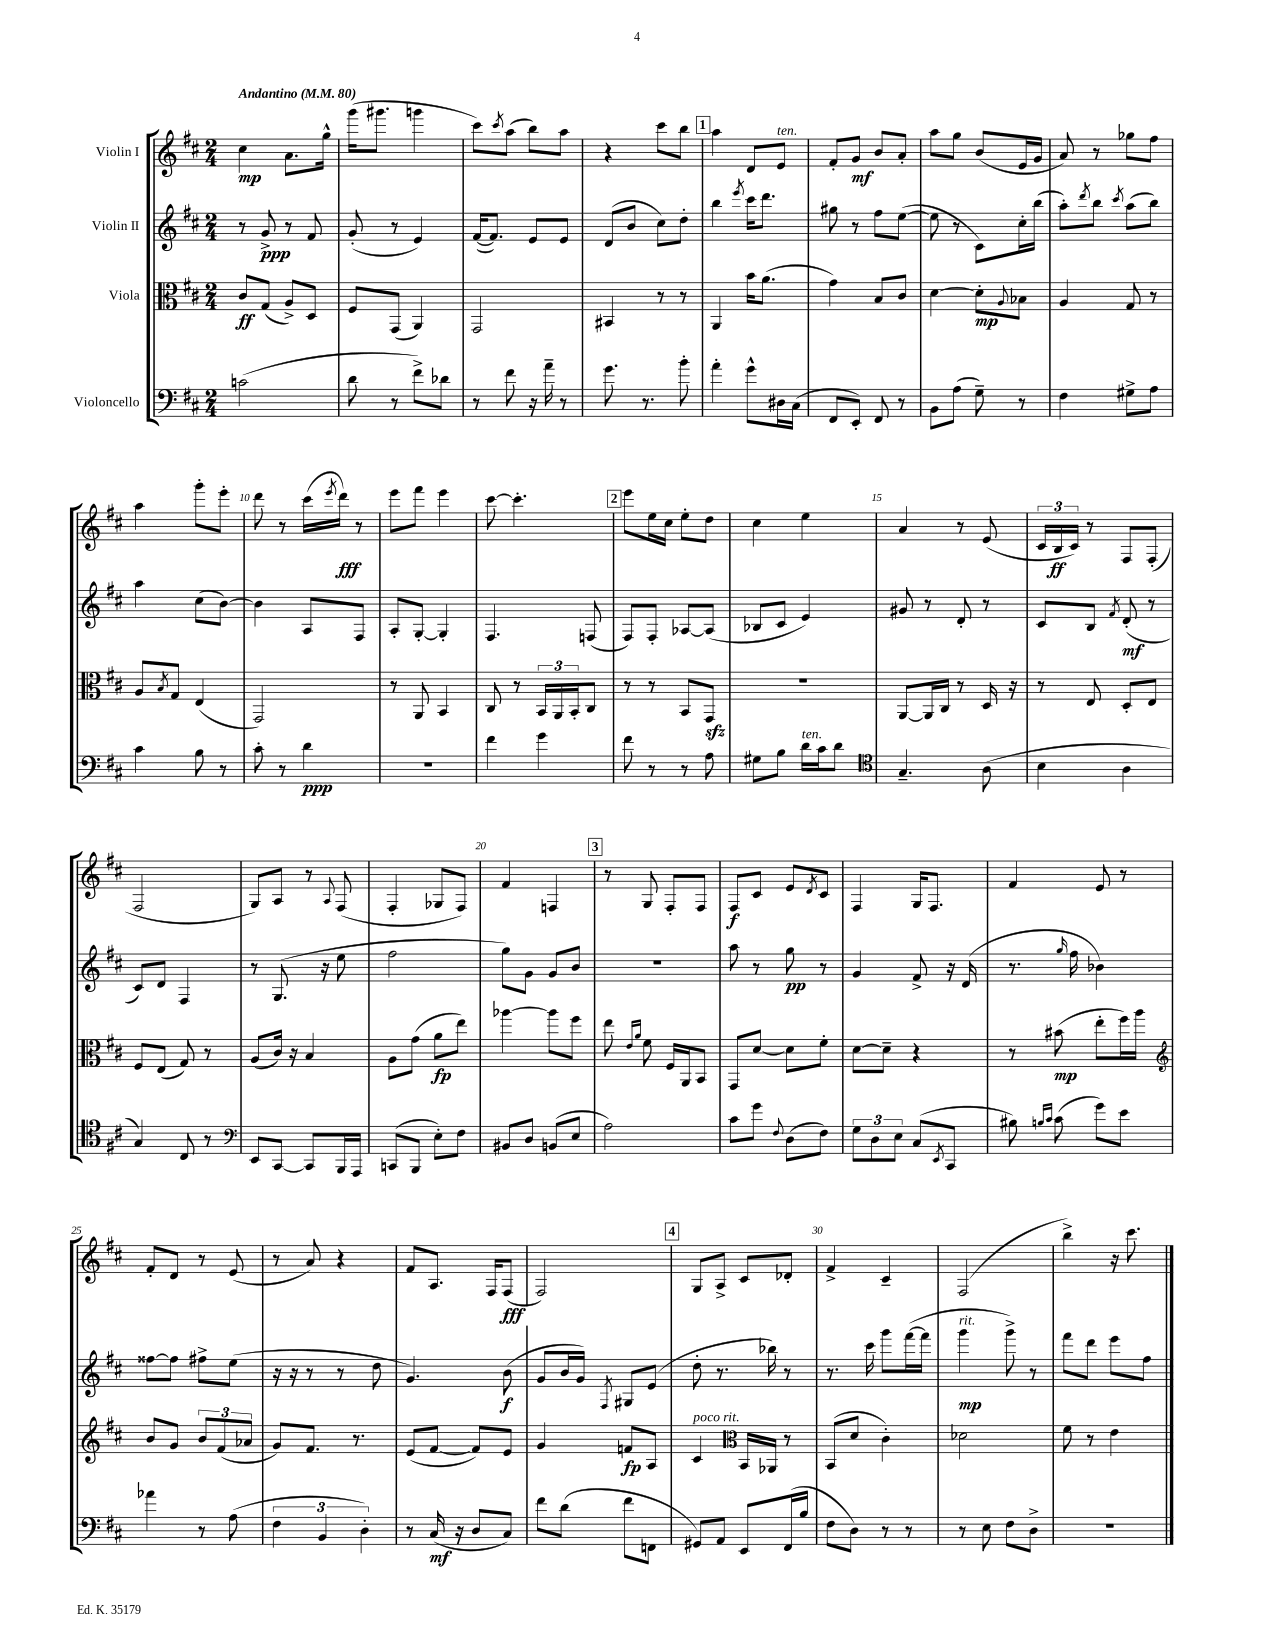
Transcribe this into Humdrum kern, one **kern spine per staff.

**kern	**dynam	**kern	**dynam	**kern	**dynam	**kern	**dynam
*part4	*part4	*part3	*part3	*part2	*part2	*part1	*part1
*staff4	*staff4	*staff3	*staff3	*staff2	*staff2	*staff1	*staff1
*I"Violoncello	*	*I"Viola	*	*I"Violin II	*	*I"Violin I	*
*clefF4	*	*clefC3	*	*clefG2	*	*clefG2	*
*k[f#c#]	*	*k[f#c#]	*	*k[f#c#]	*	*k[f#c#]	*
*M2/4	*	*M2/4	*	*M2/4	*	*M2/4	*
*MM80	*	*MM80	*	*MM80	*	*MM80	*
=1	=1	=1	=1	=1	=1	=1	=1
!	!	!	!	!	!	!LO:TX:a:B:t=Andantino	!
(2cn\	.	8c#/L	ff	8r	.	4cc#\	mp
.	.	(8G/J	.	8g^/	ppp	.	.
.	.	8A^/L)	.	8r	.	8.a\L	.
.	.	8D/J	.	8f#/	.	.	.
.	.	.	.	.	.	16gg^^\Jk	.
=2	=2	=2	=2	=2	=2	=2	=2
8d\	.	8F#/L	.	(8g'/	.	(16ggg\KL	.
.	.	.	.	.	.	8.ggg#X\J	.
8r	.	(8GG/J	.	8r	.	.	.
8f#^\L)	.	4AA/)	.	4e/)	.	4gggn\	.
8d-X\J	.	.	.	.	.	.	.
=3	=3	=3	=3	=3	=3	=3	=3
8r	.	2GG/	.	([16f#/KL	.	8ccc#\L)	.
.	.	.	.	8.f#/J])	.	.	.
.	.	.	.	.	.	8qccc#/	.
8f#\	.	.	.	.	.	(8aa\J	.
16r	.	.	.	8e/L	.	8bb\L)	.
16a~\	.	.	.	.	.	.	.
8r	.	.	.	8e/J	.	8aa\J	.
=4	=4	=4	=4	=4	=4	=4	=4
8.g\	.	4BB#X/	.	(8d/L	.	4r	.
.	.	.	.	8b/J	.	.	.
8.r	.	.	.	.	.	.	.
.	.	8r	.	8cc#\L)	.	8ccc#\L	.
8b'\	.	8r	.	8dd'\J	.	8bb\J	.
!!LO:REH:place=s1:t=1
=5	=5	=5	=5	=5	=5	=5	=5
4a'\	.	4AA/	.	4bb\	.	4aa\	.
.	.	.	.	8qeee/	.	.	.
8g^^\L	.	16b\KL	.	16ccc#\KL	.	8d/L	.
.	.	(8.a\J	.	8.ddd\J	.	.	.
!	!	!	!	!	!	!LO:TX:a:i:t=ten.	!
16D#X\L	.	.	.	.	.	8e/J	.
(16C#\JJ	.	.	.	.	.	.	.
=6	=6	=6	=6	=6	=6	=6	=6
8FF#/L	.	4g\)	.	8gg#X\	.	8f#'/L	.
8EE'/J)	.	.	.	8r	.	8g/J	mf
8FF#/	.	8B/L	.	8ff#\L	.	8b/L	.
8r	.	8c#/J	.	([8ee\J	.	8a'/J	.
=7	=7	=7	=7	=7	=7	=7	=7
8BB\L	.	[4d\	.	8ee\]	.	8aa\L	.
(8A\J	.	.	.	8r	.	8gg\J	.
8G~\)	.	8d'\L]	mp	8c#\L)	.	(8b/L	.
.	.	8qqA/	.	.	.	.	.
8r	.	8B-X\J	.	16cc#'\L	.	16e/L	.
.	.	.	.	(16bb\JJ	.	16g/JJ	.
=8	=8	=8	=8	=8	=8	=8	=8
4F#\	.	4A/	.	8aa'\L)	.	8a/)	.
.	.	.	.	8qddd/	.	.	.
.	.	.	.	8bb\J	.	8r	.
.	.	.	.	8qccc#/	.	.	.
8G#X^\L	.	8G/	.	(8aa\L	.	8gg-X\L	.
8A\J	.	8r	.	8bb\J)	.	8ff#\J	.
!!LO:LB:g=z
=9	=9	=9	=9	=9	=9	=9	=9
4c#\	.	8A/L	.	4aa\	.	4aa\	.
.	.	8qB/	.	.	.	.	.
.	.	8G/J	.	.	.	.	.
8B\	.	(4E/	.	(8cc#\L	.	8ggg'\L	.
8r	.	.	.	[8b\J)	.	8eee'\J	.
=10	=10	=10	=10	=10	=10	=10	=10
8c#'\	.	2GG/)	.	4b\]	.	8ddd\	.
8r	.	.	.	.	.	8r	.
4d\	ppp	.	.	8A/L	.	(16ccc#\LL	.
.	.	.	.	.	.	8qeee/	.
.	.	.	.	.	.	16ddd\JJ)	fff
.	.	.	.	8F#/J	.	8r	.
=11	=11	=11	=11	=11	=11	=11	=11
2r	.	8r	.	8A'/L	.	8eee\L	.
.	.	8AA/	.	[8G'/J	.	8fff#\J	.
.	.	4BB/	.	4G'/]	.	4eee\	.
=12	=12	=12	=12	=12	=12	=12	=12
4f#\	.	8C#/	.	4.F#/	.	[8ccc#\	.
.	.	8r	.	.	.	4.ccc#'\]	.
4g\	.	24BB/LL	.	.	.	.	.
.	.	24AA/	.	.	.	.	.
.	.	24BB'/J	.	.	.	.	.
.	.	8C#/J	.	(8Fn/	.	.	.
!!LO:REH:place=s1:t=2
=13	=13	=13	=13	=13	=13	=13	=13
8f#\	.	8r	.	8F#/L)	.	8eee\L	.
8r	.	8r	.	8F#'/J	.	16ee\L	.
.	.	.	.	.	.	16cc#\JJ	.
8r	.	8BB/L	.	[8A-X/L	.	8ee'\L	.
8A\	.	8GGzz/J	.	(8A-/J]	.	8dd\J	.
=14	=14	=14	=14	=14	=14	=14	=14
8G#X\L	.	2r	.	8B-X/L	.	4cc#\	.
8B\J	.	.	.	8c#/J	.	.	.
!LO:TX:a:i:t=ten.	!	!	!	!	!	!	!
16d\LL	.	.	.	4e/)	.	4ee\	.
16c#\J	.	.	.	.	.	.	.
8d\J	.	.	.	.	.	.	.
=15	=15	=15	=15	=15	=15	=15	=15
*clefC4	*	*	*	*	*	*	*
4.G~/	.	[8AA/L	.	8g#X/	.	4a/	.
.	.	16AA/L]	.	8r	.	.	.
.	.	16C#/JJ	.	.	.	.	.
.	.	8r	.	8d'/	.	8r	.
(8A\	.	16D/	.	8r	.	(8e/	.
.	.	16r	.	.	.	.	.
=16	=16	=16	=16	=16	=16	=16	=16
4B\	.	8r	.	8c#/L	.	24c#/LL	.
.	.	.	.	.	.	24B/	ff
.	.	.	.	.	.	24c#/JJ)	.
.	.	8E/	.	8B/J	.	8r	.
.	.	.	.	8qf#/	.	.	.
4A\	.	8D'/L	.	(8d'/	mf	8F#/L	.
.	.	8E/J	.	8r	.	(8F#'/J	.
!!LO:LB:g=z
=17	=17	=17	=17	=17	=17	=17	=17
4G/)	.	8F#/L	.	8c#/L)	.	2F#/	.
.	.	(8E/J	.	8d/J	.	.	.
8C#/	.	8G/)	.	4F#/	.	.	.
8r	.	8r	.	.	.	.	.
=18	=18	=18	=18	=18	=18	=18	=18
*clefF4	*	*	*	*	*	*	*
8EE/L	.	(8A/L	.	8r	.	8G/L)	.
[8CC#/J	.	16c#/Jk)	.	(8.G/	.	8A/J	.
.	.	16r	.	.	.	.	.
8CC#/L]	.	4B/	.	.	.	8r	.
.	.	.	.	16r	.	.	.
.	.	.	.	.	.	8qqA/	.
16BBB/L	.	.	.	8ee\	.	(8F#/	.
16AAA/JJ	.	.	.	.	.	.	.
=19	=19	=19	=19	=19	=19	=19	=19
(8CCn/L	.	8A\L	.	2ff#\	.	4F#'/	.
8BBB/J	.	(8g\J	.	.	.	.	.
8E'\L)	.	8a\L	fp	.	.	8G-X/L	.
8F#\J	.	8ee\J)	.	.	.	8F#/J)	.
=20	=20	=20	=20	=20	=20	=20	=20
8BB#X/L	.	[4aa-X\	.	8gg\L)	.	4f#/	.
8D/J	.	.	.	8g\J	.	.	.
(8BBn/L	.	8aa-\L]	.	8g/L	.	4Fn/	.
8E/J	.	8ff#\J	.	8b/J	.	.	.
!!LO:REH:place=s1:t=3
=21	=21	=21	=21	=21	=21	=21	=21
2A\)	.	8ee\	.	2r	.	8r	.
.	.	16qqe/LL	.	.	.	.	.
.	.	16qqa/JJ	.	.	.	.	.
.	.	8f#\	.	.	.	8G/	.
.	.	16F#/LL	.	.	.	8F#'/L	.
.	.	16AA/J	.	.	.	.	.
.	.	8BB/J	.	.	.	8F#/J	.
=22	=22	=22	=22	=22	=22	=22	=22
8c#\L	.	8GG/L	.	8aa\	.	8F#/L	f
8g\J	.	[8d/J	.	8r	.	8c#/J	.
8qqF#/	.	.	.	.	.	.	.
(8D\L	.	8d\L]	.	8gg\	pp	8e/L	.
.	.	.	.	.	.	8qd/	.
8F#\J)	.	8f#'\J	.	8r	.	8c#/J	.
=23	=23	=23	=23	=23	=23	=23	=23
12G\L	.	[8d\L	.	4g/	.	4F#/	.
12D\	.	.	.	.	.	.	.
.	.	8d~\J]	.	.	.	.	.
12E\J	.	.	.	.	.	.	.
(8C#/L	.	4r	.	8f#^/	.	16G/KL	.
.	.	.	.	.	.	8.F#/J	.
8qEE/	.	.	.	.	.	.	.
8CC#/J	.	.	.	16r	.	.	.
.	.	.	.	(16d/	.	.	.
=24	=24	=24	=24	=24	=24	=24	=24
8B#X\)	.	8r	.	8.r	.	4f#/	.
16qqBn/LL	.	.	.	.	.	.	.
16qqc#/JJ	.	.	.	.	.	.	.
(8c#\	.	(8b#X\	mp	.	.	.	.
.	.	.	.	16qqgg/	.	.	.
.	.	.	.	16ff#\	.	.	.
8g\L)	.	8ee'\L	.	4b-X\)	.	8e/	.
8e\J	.	16ff#\L)	.	.	.	8r	.
.	.	16aa\JJ	.	.	.	.	.
!!LO:LB:g=z
=25	=25	=25	=25	=25	=25	=25	=25
*	*	*clefG2	*	*	*	*	*
4a-X\	.	8b/L	.	[8ff##X\L	.	8f#'/L	.
.	.	8g/J	.	8ff##\J]	.	8d/J	.
8r	.	12b/L	.	8ff#X^\L	.	8r	.
.	.	(12f#/	.	.	.	.	.
(8A\	.	.	.	(8ee\J	.	(8e/	.
.	.	12a-X/J	.	.	.	.	.
=26	=26	=26	=26	=26	=26	=26	=26
6F#\	.	8g/L)	.	16r	.	8r	.
.	.	.	.	16r	.	.	.
.	.	8.f#/J	.	8r	.	8a/)	.
6BB/	.	.	.	.	.	.	.
.	.	.	.	8r	.	4r	.
.	.	8.r	.	.	.	.	.
6D'\)	.	.	.	.	.	.	.
.	.	.	.	8dd\	.	.	.
=27	=27	=27	=27	=27	=27	=27	=27
8r	.	(8e/L	.	4.g/)	.	8f#/L	.
(16C#/	mf	[8f#/J	.	.	.	8.A/J	.
16r	.	.	.	.	.	.	.
8D/L	.	8f#/L])	.	.	.	.	.
.	.	.	.	.	.	16F#/KL	.
8C#/J)	.	8e/J	.	(8b\	f	(8F#/J	fff
=28	=28	=28	=28	=28	=28	=28	=28
8f#\L	.	4g/	.	8g/L	.	2F#/)	.
(8d\J	.	.	.	16b/L	.	.	.
.	.	.	.	16g/JJ)	.	.	.
.	.	.	.	8qF#/	.	.	.
8f#\L	.	8fn/L	fp	8G#X/L	.	.	.
8FFn\J	.	8A/J	.	(8e/J	.	.	.
!!LO:REH:place=s1:t=4
=29	=29	=29	=29	=29	=29	=29	=29
!	!	!LO:TX:a:i:t=poco rit.	!	!	!	!	!
8GG#X/L)	.	4c#/	.	8dd'\	.	8G/L	.
8AA/J	.	.	.	8.r	.	8A^/J	.
*	*	*clefC3	*	*	*	*	*
8EE/L	.	16BB/LL	.	.	.	8c#/L	.
.	.	16AA-X/JJ	.	16bb-X\)	.	.	.
(16FF#/L	.	8r	.	8r	.	8d-X'/J	.
16B/JJ	.	.	.	.	.	.	.
=30	=30	=30	=30	=30	=30	=30	=30
8F#\L	.	(8BB/L	.	8.r	.	4f#^/	.
8D\J)	.	8d/J	.	.	.	.	.
.	.	.	.	16ccc#\	.	.	.
8r	.	4c#'\)	.	8ggg\L	.	4c#~/	.
8r	.	.	.	([16fff#\L	.	.	.
.	.	.	.	16fff#\JJ]	.	.	.
=31	=31	=31	=31	=31	=31	=31	=31
!	!	!	!	!LO:TX:a:i:t=rit.	!	!	!
8r	.	2d-X\	.	4ggg\	mp	(2F#/	.
8E\	.	.	.	.	.	.	.
8F#\L	.	.	.	8ggg^\)	.	.	.
8D^\J	.	.	.	8r	.	.	.
=32	=32	=32	=32	=32	=32	=32	=32
2r	.	8f#\	.	8fff#\L	.	4bb^\)	.
.	.	8r	.	8ddd\J	.	.	.
.	.	4e\	.	8eee\L	.	16r	.
.	.	.	.	.	.	8.ccc#\	.
.	.	.	.	8ff#\J	.	.	.
==	==	==	==	==	==	==	==
*-	*-	*-	*-	*-	*-	*-	*-
